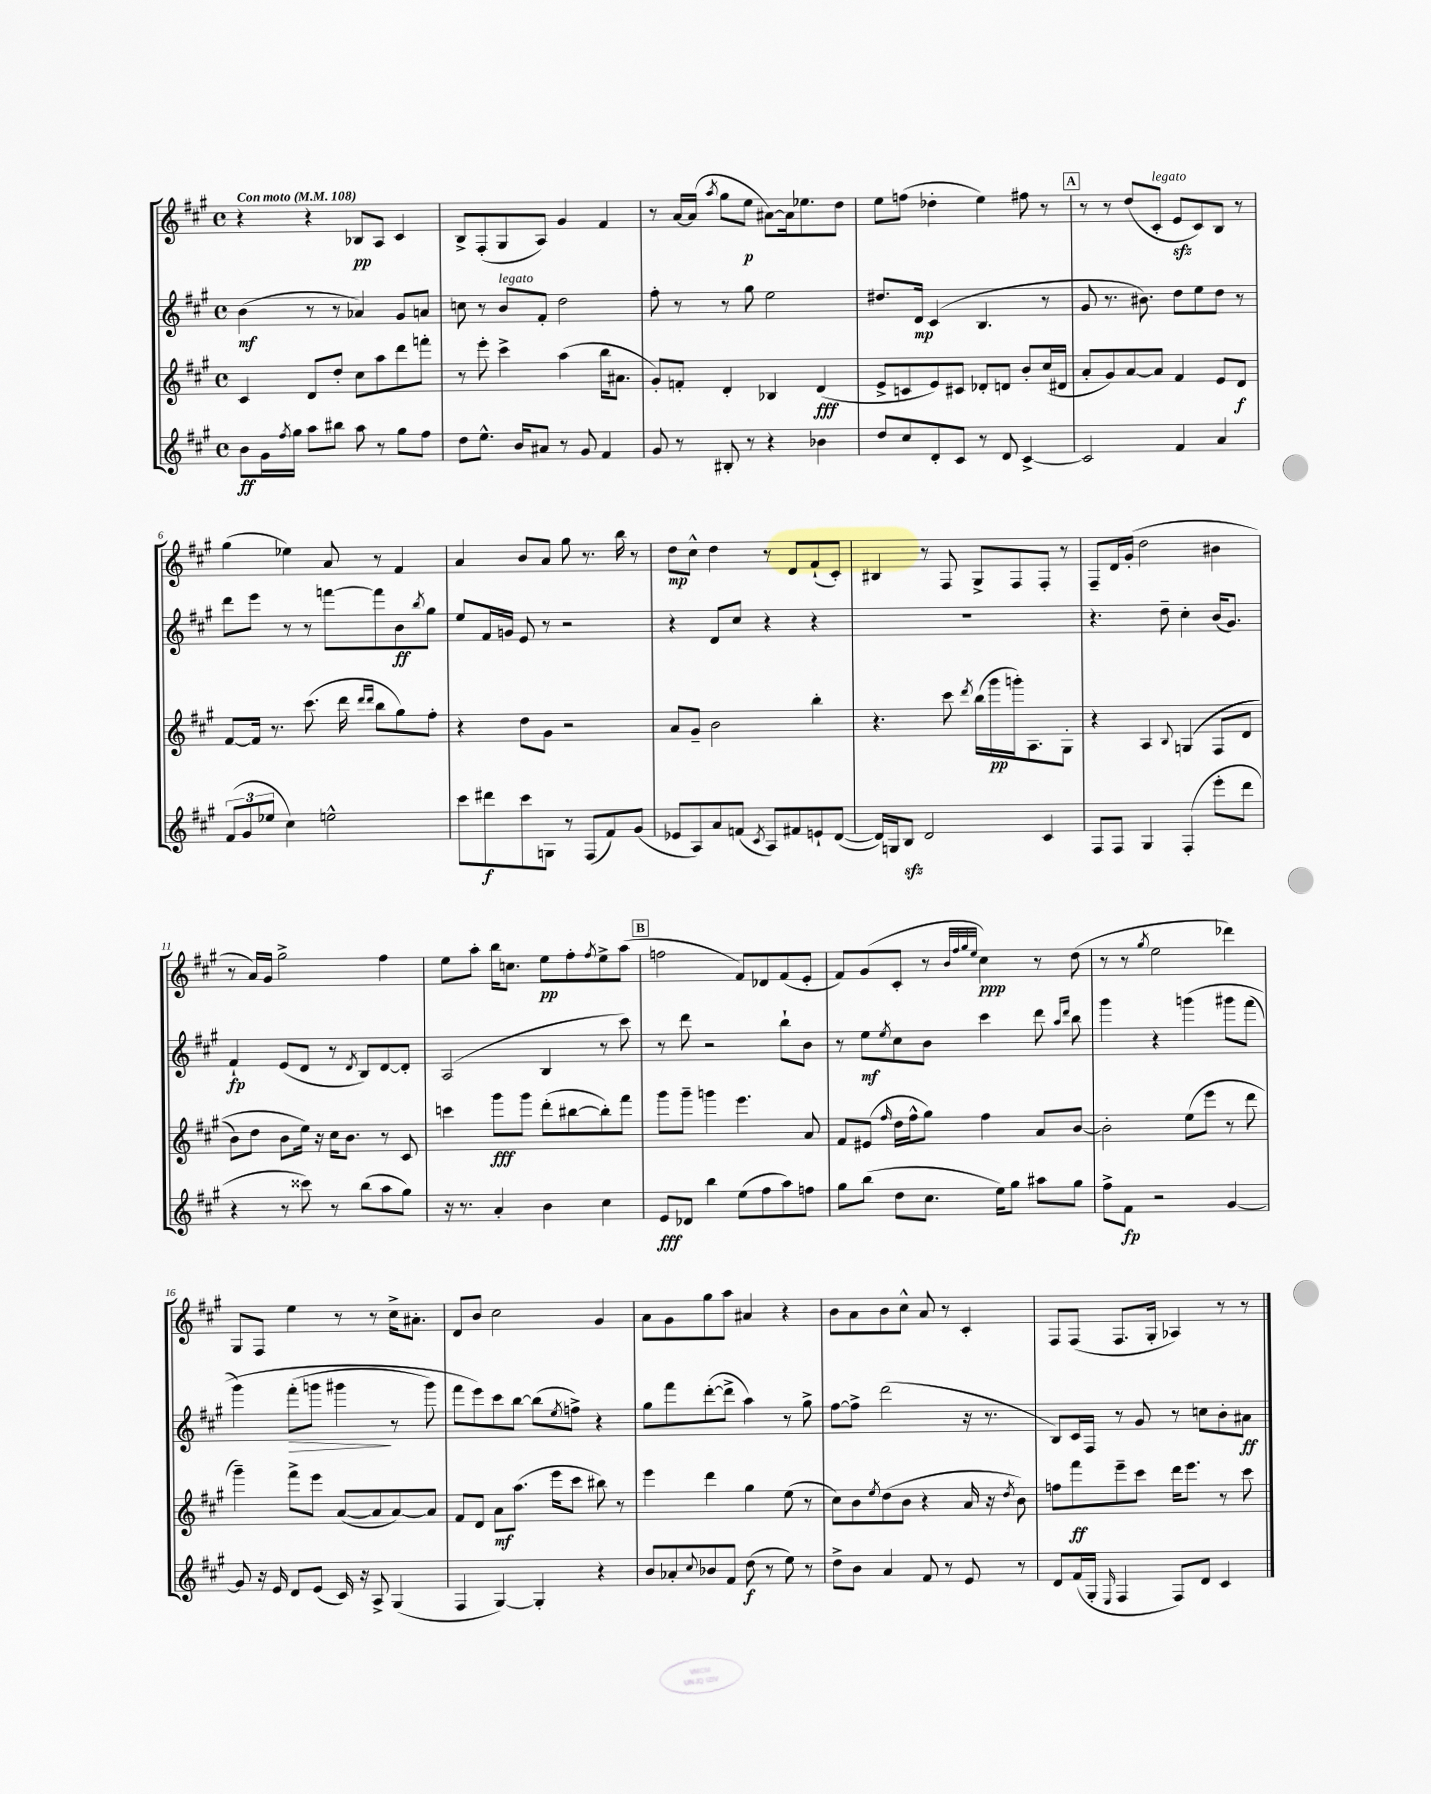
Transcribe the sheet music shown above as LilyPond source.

<<
\new StaffGroup <<
\new Staff = "s0" {
    \clef treble \key a \major \defaultTimeSignature \time 4/4 \tempo "Con moto" 4 = 108
    r4 r4 bes8\pp a8 cis'4 |
    b8-> fis8-.( gis8 a8) gis'4 fis'4 |
    r8 a'16~ a'16( \acciaccatura { a''8 } gis''8 e''8\p ais'8~) ais'16 ees''8. d''8 |
    e''8 f''8( des''4-. e''4) fis''8 r8 |
    \mark \markup { \box "A" } r8 r8 d''8( cis'8-.^\markup { \italic "legato" } e'8\sfz cis'8) b8 r8 |
    gis''4( ees''4) a'8 r8 fis'4 |
    a'4 b'8 a'8 gis''8 r8. b''16 r8 |
    d''8\mp cis''8-^ d''4 r8 d'8 fis'8-!( cis'8-.) |
    bis4 r8 fis8 gis8-> fis8 fis8-. r8 |
    fis8-- d'16 gis'16-.( d''2 bis'4 |
    r8 a'16) gis'16 gis''2-> fis''4 |
    e''8 a''8-. b''16 c''8. e''8\pp fis''8-. \acciaccatura { fis''8 } e''8-> a''8( |
    \mark \markup { \box "B" } f''2 fis'8) des'8 fis'8( e'8-. |
    fis'8) gis'8( cis'8-. r8 \grace { b'32 fis''32 gis''32 e''32 } cis''4\ppp) r8 d''8( |
    r8 r8 \acciaccatura { gis''8 } e''2 des'''4) |
    gis8 fis8 e''4 r8 r8 cis''16-> ais'8.-. |
    d'8 b'8 cis''2 gis'4 |
    a'8 gis'8 gis''8 a''8 ais'4 r4 |
    b'8 a'8 b'8 cis''8-^ a'8 r8 cis'4-. |
    fis8 fis8( fis8. gis16-. aes4) r8 r8 \bar "|." |
}
\new Staff = "s1" {
    \clef treble \key a \major \defaultTimeSignature \time 4/4
    b'4\mf( r8 r8 aes'4) gis'8 a'8 |
    c''8 r8 b'8^\markup { \italic "legato" } fis'8-. d''2 |
    fis''8-. r8 r8 gis''8 e''2 |
    dis''8. d'16\mp cis'4( b4. r8 |
    \mark \markup { \box "A" } gis'8 r8. bis'8.) d''8 e''8 d''8 r8 |
    d'''8 e'''8 r8 r8 f'''8~ f'''8 b'8\ff \acciaccatura { b''8 } gis''8 |
    e''8 fis'16 g'16 e'8 r8 r2 |
    r4 d'8 cis''8 r4 r4 |
    R1 |
    r4. d''8-- cis''4-. b'16( gis'8.) |
    fis'4-!\fp e'8( d'8 r8 \acciaccatura { d'8 } b8) d'8~ d'8-. |
    a2( b4 r8 cis'''8) |
    \mark \markup { \box "B" } r8 d'''8 r2 b''8-! b'8 |
    r8 e''8\mf \acciaccatura { e''8 } cis''8 b'8 cis'''4 d'''8 \grace { a''16 d'''16 } b''8 |
    gis'''4 r4 g'''4( gis'''8 fis'''8\( |
    gis'''4) fis'''8-.\>( g'''8 gis'''4\! r8 gis'''8) |
    fis'''8 e'''8\) cis'''8 b''8~ b''8( \acciaccatura { e''8 } f''8->) r4 |
    gis''8 fis'''8 d'''8~-.( d'''8-> a''4) r8 gis''8-> |
    fis''8~ fis''8-> d'''2( r16 r8. |
    b8) cis'16 fis16 r8 gis'8 r8 c''8 b'8-. ais'8\ff \bar "|." |
}
\new Staff = "s2" {
    \clef treble \key a \major \defaultTimeSignature \time 4/4
    cis'4 d'8 d''8-. cis''8 a''8 d'''8 f'''8-. |
    r8 e'''8-. cis'''4-> a''4( b''16 ais'8. |
    gis'8-.) f'8-. d'4-. bes4 d'4\fff( |
    e'8-> c'8 e'8) cis'8 des'8-. d'8 b'8-. cis''16( dis'16 |
    \mark \markup { \box "A" } a'8-. gis'8) a'8~ a'8 fis'4 e'8 d'8\f |
    fis'8~ fis'16 r8. cis'''8.( d'''16 \grace { d'''16 d'''16 } b''8 gis''8) fis''8-. |
    r4 d''8 gis'8 r2 |
    a'8 gis'8-- b'2 b''4-. |
    r4. cis'''8 \acciaccatura { d'''8 } b''16( gis'''16\pp g'''16-.) a8. gis8-. |
    r4 a4 \appoggiatura { b8 } g4(\( fis8 d'8 |
    b'8) d''8 b'8 e''16\) r16 cis''16 b'8. r8 cis'8 |
    c'''4 gis'''8\fff gis'''8 d'''8-.( bis''8~ bis''8-.) fis'''8 |
    \mark \markup { \box "B" } gis'''8 gis'''8-- g'''4 e'''4. a'8 |
    fis'8 eis'8( \grace { fis''16 } d''16 fis''16-^ gis''8) fis''4 a'8 b'8~ |
    b'2-. e''8( e'''8 r8 d'''8 |
    gis'''4--) fis'''8-> e'''8 a'8~( a'8 a'8~) a'8 |
    fis'8 d'8 a'8\mf a''8.( e'''16 cis'''8 bis''8) r8 |
    e'''4 d'''4 gis''4 e''8( r8 |
    cis''8) b'8 \acciaccatura { e''8 } d''8( b'8 r4 a'16 r16 \acciaccatura { d''8 } b'8) |
    f''8 fis'''8\ff e'''8-- cis'''8 d'''16 e'''8. r8 cis'''8 \bar "|." |
}
\new Staff = "s3" {
    \clef treble \key a \major \defaultTimeSignature \time 4/4
    b'8\ff gis'16 \acciaccatura { fis''8 } gis''16 a''8 bis''8 a''8 r8 gis''8 fis''8 |
    d''8 e''8.-^ b'16 ais'8 r8 gis'8 fis'4 |
    gis'8 r8 bis8-. r8 r4 bes'4 |
    d''8 cis''8 d'8-. cis'8 r8 d'8 cis'4~-> |
    \mark \markup { \box "A" } cis'2 fis'4 a'4 |
    \tuplet 3/2 { fis'8( gis'8 ees''8 } cis''4) e''2-^ |
    cis'''8 dis'''8\f cis'''8 g8 r8 fis8( fis'8) gis'8( |
    ees'8 a8) a'8 f'8( \acciaccatura { cis'8 } a8) fis'8 e'8-! d'8~( |
    d'16) g16 b8\sfz d'2 cis'4 |
    fis8 fis8 gis4 fis4-.( e'''8-. d'''8 |
    r4 r8 cisis'''8) r8 b''8( a''8 gis''8) |
    r16 r8. a'4-. b'4 cis''4 |
    \mark \markup { \box "B" } e'8\fff des'8 b''4 e''8( fis''8 a''8) f''8 |
    gis''8 b''8( d''8 cis''8. e''16) gis''8 ais''8 gis''8 |
    fis''8-> fis'8\fp r2 gis'4~ |
    gis'8 r16 e'16 d'8 e'8( cis'16) r16 a8-> gis4( |
    fis4 gis4~) gis4-. r4 |
    b'8 aes'8-. \appoggiatura { cis''8 } bes'8 fis'8 d''8\f( r8 e''8) r8 |
    d''8-> b'8 a'4 fis'8 r8 e'8 r8 |
    d'8 fis'16( gis16-. \grace { e16 } fis4 fis8) d'8 cis'4 \bar "|." |
}
>>
>>
